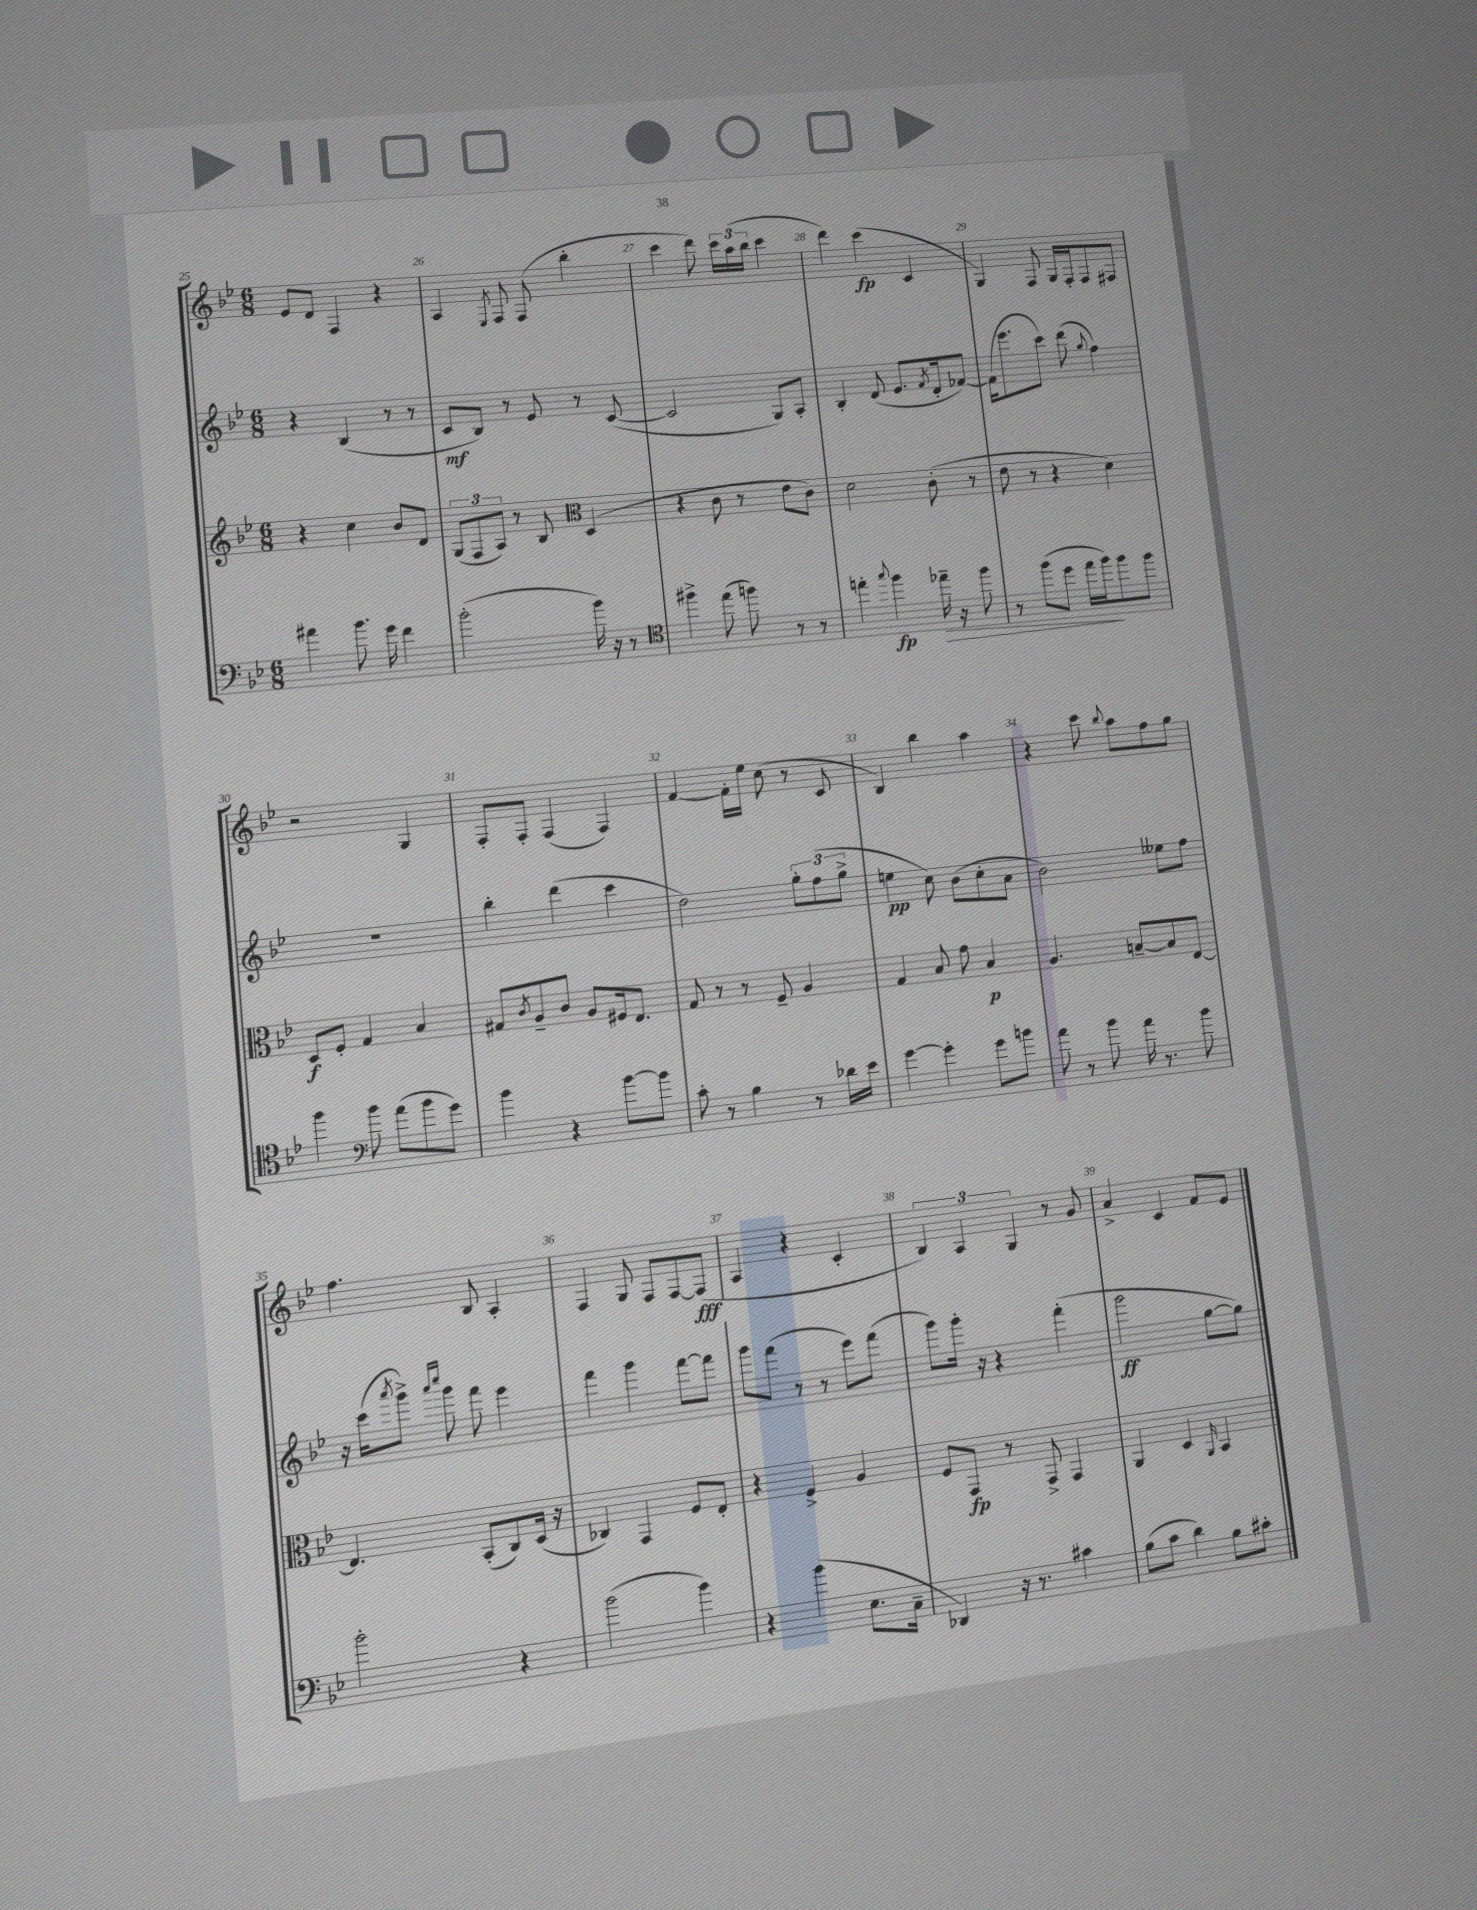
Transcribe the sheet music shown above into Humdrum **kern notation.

**kern	**dynam	**kern	**dynam	**kern	**dynam	**kern	**dynam
*part4	*part4	*part3	*part3	*part2	*part2	*part1	*part1
*staff4	*staff4	*staff3	*staff3	*staff2	*staff2	*staff1	*staff1
*clefF4	*	*clefG2	*	*clefG2	*	*clefG2	*
*k[b-e-]	*	*k[b-e-]	*	*k[b-e-]	*	*k[b-e-]	*
*M6/8	*	*M6/8	*	*M6/8	*	*M6/8	*
=25	=25	=25	=25	=25	=25	=25	=25
4a#X\	.	4r	.	4r	.	8e-/L	.
.	.	.	.	.	.	8d/J	.
8.b-\	.	4cc\	.	(4B-/	.	4F/	.
16g\	.	.	.	.	.	.	.
4f\	.	8b-/L	.	8r	.	4r	.
.	.	8d/J	.	8r	.	.	.
=26	=26	=26	=26	=26	=26	=26	=26
(2b-'\	.	(12G/L	.	8c/L	mf	4A/	.
.	.	12F/	.	.	.	.	.
.	.	.	.	8B-/J)	.	.	.
.	.	12A/J)	.	.	.	.	.
.	.	.	.	.	.	8qE-/	.
.	.	8r	.	8r	.	8F/	.
.	.	8B-/	.	8e-/	.	(8F/	.
*	*	*clefC3	*	*	*	*	*
16b-\)	.	(4D/	.	8r	.	4bb-'\	.
16r	.	.	.	.	.	.	.
8r	.	.	.	([8c/	.	.	.
=27	=27	=27	=27	=27	=27	=27	=27
*clefC4	*	*	*	*	*	*	*
4ff#X^\	.	4r	.	2c/]	.	4ccc\	.
(8ee-\	.	8c\	.	.	.	8ddd\)	.
8ffn\)	.	8r	.	.	.	24ccc\LL	.
.	.	.	.	.	.	(24aa\	.
.	.	.	.	.	.	24bb-\JJ	.
8r	.	8e-\L	.	8G/L)	.	4ccc\	.
8r	.	8c\J)	.	8A'/J	.	.	.
=28	=28	=28	=28	=28	=28	=28	=28
4een'\	.	2d\	.	4B-'/	.	4ddd\)	.
8qqgg/	.	.	.	.	.	.	.
4ff\	fp	.	.	(8d/	.	(4ccc\	fp
.	.	.	.	8.e-/L	.	.	.
!	!LO:HP:b	!	!	!	!	!	!
16ee-X~\	>	(8c'\	.	.	.	4c/	.
.	.	.	.	8qf/	.	.	.
16r	.	.	.	16d'/k	.	.	.
8ff\	.	8r	.	[8f-X/J)	.	.	.
=29	=29	=29	=29	=29	=29	=29	=29
8r	.	8e-\	.	(16f-\KL]	.	4G/)	.
.	.	.	.	8.eee-\	.	.	.
(8ff\L	.	8r	.	.	.	.	.
8dd\J	.	4r	.	8ccc\J)	.	8F/	.
16ee-\LL	.	.	.	(8ddd\	.	16G/LL	.
16ff\J)	.	.	.	.	.	16F'/J	.
.	.	.	.	8qqgg/	.	.	.
8ff\	]	4d\)	.	4ff\)	.	8F/	.
8ff\J	.	.	.	.	.	8F#X/J	.
!!LO:LB:g=z
=30	=30	=30	=30	=30	=30	=30	=30
4ff\	.	8D/L	f	2.r	.	2r	.
.	.	8F'/J	.	.	.	.	.
*clefF4	*	*	*	*	*	*	*
8b-\	.	4G/	.	.	.	.	.
(8a\L	.	.	.	.	.	.	.
8b-\	.	4B-/	.	.	.	4G/	.
8g\J)	.	.	.	.	.	.	.
=31	=31	=31	=31	=31	=31	=31	=31
4b-\	.	8G#X/L	.	4bb-'\	.	8F'/L	.
.	.	8qc/	.	.	.	.	.
.	.	8A~/	.	.	.	8F'/J	.
4r	.	8c/J	.	(4ddd\	.	(4F/	.
.	.	8A/L	.	.	.	.	.
[8b-\L	.	16F#X/k	.	4ccc\	.	4F/)	.
.	.	8.E-/J	.	.	.	.	.
8b-\J]	.	.	.	.	.	.	.
=32	=32	=32	=32	=32	=32	=32	=32
8c'\	.	8G/	.	2dd\)	.	[4f/	.
8r	.	8r	.	.	.	.	.
4B-\	.	8r	.	.	.	16f'\LL]	.
.	.	.	.	.	.	16ee-\JJ	.
.	.	8F~/	.	.	.	(8cc\	.
8r	.	4A/	.	12gg'\L	.	8r	.
.	.	.	.	(12ff\	.	.	.
16d-X\LL	.	.	.	.	.	8c/	.
.	.	.	.	12gg^\J	.	.	.
16e-\JJ	.	.	.	.	.	.	.
=33	=33	=33	=33	=33	=33	=33	=33
[4g\	.	4G/	.	4een\	pp	4B-/)	.
4g'\]	.	8B-/	.	8cc\)	.	4bb-\	.
.	.	8g\	.	(8b-\L	.	.	.
8g\L	.	4B-/	p	8cc'\	.	4aa\	.
8bn\J	.	.	.	8a\J	.	.	.
=34	=34	=34	=34	=34	=34	=34	=34
8a\	.	4.A/	.	2b-\)	.	4r	.
8r	.	.	.	.	.	.	.
8b-\	.	.	.	.	.	8ccc\	.
.	.	.	.	.	.	8qqbb-/	.
16a\	.	[8Bn~/L	.	.	.	8aa\L	.
8.r	.	.	.	.	.	.	.
.	.	8B/]	.	8ee--X\L	.	8ff\	.
8b-\	.	[8E-/J	.	8ff\J	.	8gg\J	.
!!LO:LB:g=z
=35	=35	=35	=35	=35	=35	=35	=35
2b-'\	.	4.E-/]	.	16r	.	4.ff\	.
.	.	.	.	(16ccc\KL	.	.	.
.	.	.	.	8qaaa/	.	.	.
.	.	.	.	8ggg^\J)	.	.	.
.	.	.	.	16qqaaa/LL	.	.	.
.	.	.	.	16qqcccc/JJ	.	.	.
.	.	.	.	8ggg\	.	.	.
.	.	(8BB-'/L	.	8fff\	.	8B-/	.
4r	.	8C/)	.	4eee-\	.	4A'/	.
.	.	(16D/Jk	.	.	.	.	.
.	.	16r	.	.	.	.	.
=36	=36	=36	=36	=36	=36	=36	=36
(2b-\	.	4C-X/)	.	4fff\	.	4F/	.
.	.	4GG/	.	4ggg\	.	8G/	.
.	.	.	.	.	.	8F/L	.
4b-\)	.	8F/L	.	[8fff\L	.	[8F/	.
.	.	8E-'/J	.	8fff\J]	.	(8F/J]	fff
=37	=37	=37	=37	=37	=37	=37	=37
4r	.	4r	.	8ggg\L	.	4A/	.
.	.	.	.	(8fff\J	.	.	.
(4b-\	.	4F^/	.	8r	.	4r	.
.	.	.	.	8r	.	.	.
8.E-\L	.	4A/	.	8eee-\L)	.	4c'/	.
.	.	.	.	(8fff\J	.	.	.
16C~\Jk	.	.	.	.	.	.	.
=38	=38	=38	=38	=38	=38	=38	=38
4DD-X/)	.	8F/L	.	8ggg\L)	.	6B-/)	.
.	.	8GG/J	fp	16ggg'\Jk	.	.	.
.	.	.	.	.	.	6A/	.
.	.	.	.	16r	.	.	.
16r	.	8r	.	4r	.	.	.
8.r	.	.	.	.	.	.	.
.	.	.	.	.	.	6G/	.
.	.	8GG^/	.	.	.	.	.
4c#X\	.	4GG/	.	(4fff'\	.	8r	.
.	.	.	.	.	.	8g/	.
=39	=39	=39	=39	=39	=39	=39	=39
(8B-\L	.	4AA/	.	2ggg\	ff	4a^/	.
8c\J	.	.	.	.	.	.	.
4d\)	.	4D/	.	.	.	4c/	.
.	.	16qqAA/	.	.	.	.	.
8B-\L	.	4BB-/	.	[8gg\L	.	8f/L	.
8c#X'\J	.	.	.	8gg\J])	.	8e-/J	.
==	==	==	==	==	==	==	==
*-	*-	*-	*-	*-	*-	*-	*-
